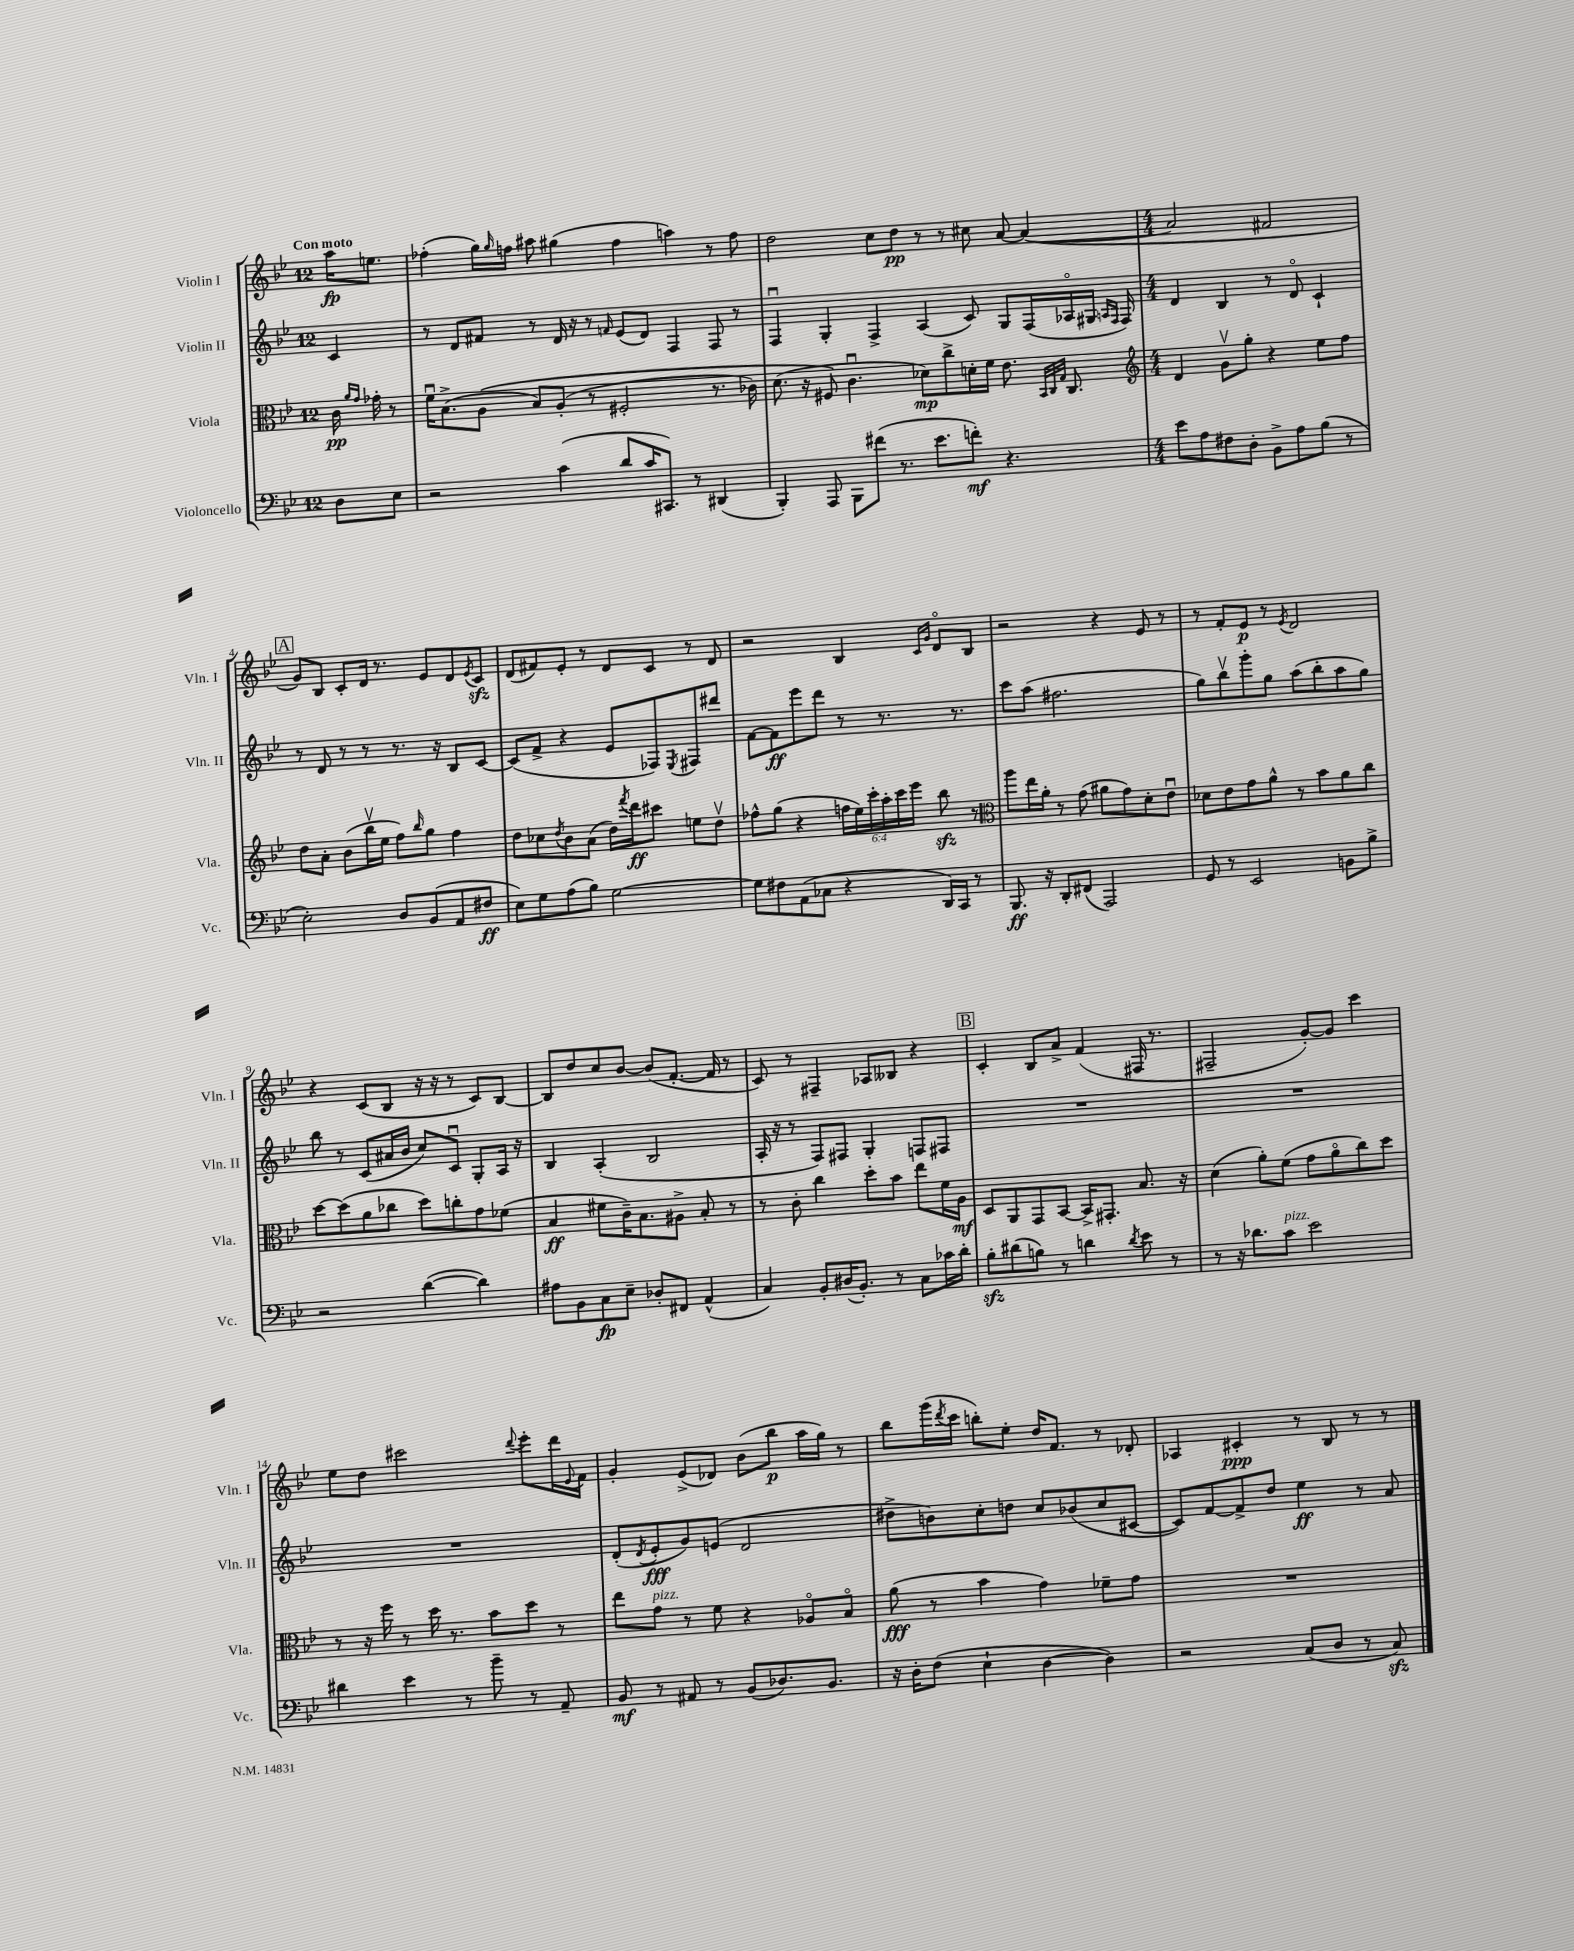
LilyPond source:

<<
\new StaffGroup <<
\new Staff = "s0" \with { instrumentName = "Violin I" shortInstrumentName = "Vln. I" } {
    \clef treble \key bes \major \once \override Staff.TimeSignature.style = #'single-digit \time 12/8 \partial 4 \tempo "Con moto"
    a''16\fp e''8. |
    fes''4-.( g''16) \grace { g''16 } f''16 ais''8 gis''4( f''4 a''4) r8 f''8 |
    d''2 c''8 d''8\pp r8 r8 cis''8 a'8~ a'4~( |
    \numericTimeSignature \time 4/4 a'2 fis'2 |
    \mark \markup { \box "A" } g'8) bes8 c'8-. d'16 r8. ees'8 d'8 \acciaccatura { ees'8 } c'8\sfz |
    d'8( fis'8) ees'8-. r8 d'8 c'8 r8 d'8 |
    r2 bes4 \grace { c'16 g'16 } d'8\flageolet bes8 |
    r2 r4 ees'8 r8 |
    r8 f'8-. ees'8\p r8 \acciaccatura { ees'8 } d'2 |
    r4 c'8( bes8 r16 r16 r8 c'8) bes8~ |
    bes8 d''8 c''8 bes'8~ bes'8( f'8.~-. f'16 r8 |
    c'8) r8 fis4-- aes8 beses8 r4 |
    \mark \markup { \box "B" } c'4-. bes8 a'8-> f'4( fis16 r8. |
    fis2-- g'8~-.) g'8 c'''4 |
    ees''8 d''8 cis'''2 \appoggiatura { d'''8 } ees'''8-. d'''16 \appoggiatura { ees'8 } f'16 |
    g'4-. ees'8->( des'8) bes'8( bes''8\p a''16 g''16) r8 |
    bes''8 g'''16( \acciaccatura { d'''8 } c'''16 b''8-.) ees''8-. d''16 f'8. r8 des'8-. |
    aes4 cis'4-.\ppp r8 bes8 r8 r8 \bar "|." |
}
\new Staff = "s1" \with { instrumentName = "Violin II" shortInstrumentName = "Vln. II" } {
    \clef treble \key bes \major \once \override Staff.TimeSignature.style = #'single-digit \time 12/8 \partial 4
    c'4 |
    r8 d'8 fis'8 r8 d'16 r16 r8 \grace { f'16 } ees'8( d'8) f4 f8 r8 |
    f4\downbow g4-. f4-> a4( c'8) g8 f16( aes16\flageolet gis16 \grace { a16 f16 } f16) |
    \numericTimeSignature \time 4/4 d'4 bes4 r8 d'8\flageolet c'4-! |
    \mark \markup { \box "A" } r8 d'8 r8 r8 r8. r16 bes8 c'8~ |
    c'8( f'8-> r4 ees'8 fes8) \acciaccatura { ees8 } fis8 dis'''8 |
    f'8~ f'8\ff ees'''8 d'''8 r8 r8. r8. |
    c'''8 a''8( fis''2. |
    g''8) bes''8\upbow g'''8-. g''8 a''8( bes''8-. a''8 g''8) |
    bes''8 r8 c'8( ais'16 bes'16 c''8) c'8\downbow g8-. a16 r16 |
    bes4 a4-.( bes2 |
    a16-. r16 r8 f8) fis8 g4-. f8 fis8 |
    \mark \markup { \box "B" } R1 |
    R1 |
    R1 |
    d'8-.( \acciaccatura { d'8 } ees'8-.\fff g'8) e'8( d'2 |
    dis''8-> b'8) c''8-. d''8 c''8 bes'8( c''8 cis'8~ |
    cis'8) f'8~ f'8-> d''8 ees''4\ff r8 a'8 \bar "|." |
}
\new Staff = "s2" \with { instrumentName = "Viola" shortInstrumentName = "Vla." } {
    \clef alto \key bes \major \once \override Staff.TimeSignature.style = #'single-digit \time 12/8 \override Staff.TupletNumber.text = #tuplet-number::calc-fraction-text \partial 4
    c'16\pp \grace { a'16 g'16 } ges'16-. r8 |
    f'16\downbow bes8.->( a8\( bes8) a8-.( r8 fis2-. r8. ces'16) |
    d'8.( r16 fis8\) c'4.\downbow des'8\mp) c''8-> d'16-. f'16 ees'8. \grace { bes,32 c32 g32 } c8. |
    \numericTimeSignature \time 4/4 \clef treble d'4 g'8\upbow g''8-. r4 ees''8 f''8 |
    \mark \markup { \box "A" } d''8 a'8-. bes'8( bes''16\upbow ees''16 f''8) \grace { bes''16 } g''8 f''4 |
    d''8 ces''8 \acciaccatura { d''8 } bes'8 a'8( d''16) \acciaccatura { f'''8 } d'''16\ff cis'''8 e''8 d''8\upbow |
    fes''8-^ g''8( r4 \tuplet 6/4 { f''16 ees''16) c'''16-. a''16-. c'''16 ees'''16 } bes''8\sfz r8 |
    \clef alto a''8 ees''16 a'16-. r8 g'8( ais'8 g'8) d'8-. ees'8\downbow |
    des'8 ees'8 g'8 a'8-^ r8 bes'8 a'8 c''8 |
    d''8~ d''8( a'8 ces''8 d''8) c''8-. g'8 fes'8( |
    bes4\ff fis'8 c'16--) bes8. ais8-> bes8-. r8 |
    r8 c'8-. c''4 d''8-. bes'8 ees''8 f'16 a16\mf |
    \mark \markup { \box "B" } d8 a,8 g,8 bes,8~ bes,16-> gis,8.-. bes8. r16 |
    d'4( a'8-.) f'8( g'8 a'8\flageolet c''8) d''8 |
    r8 r16 f''16 r8 d''16 r8. bes'8 d''8 r8 |
    ees''8 g'8^\markup { \italic "pizz." } r8 f'8 r4 aes8\flageolet bes8\flageolet |
    a'8\fff( r8 bes'4 g'4) fes'8-- g'8 |
    R1 \bar "|." |
}
\new Staff = "s3" \with { instrumentName = "Violoncello" shortInstrumentName = "Vc." } {
    \clef bass \key bes \major \once \override Staff.TimeSignature.style = #'single-digit \time 12/8 \partial 4
    d8 ees8 |
    r2 c'4( d'8 c'16 cis,8.) r8 dis,4( |
    bes,,4-.) a,,8 bes,,8 fis'8( r8. ees'8. f'8-.\mf) r4. |
    \numericTimeSignature \time 4/4 ees'8 a8 fis8 d8-. bes,8-> a8 bes8( r8 |
    \mark \markup { \box "A" } ees2-.) d8 bes,8( a,8 fis8\ff |
    ees8) g8 a8( bes8) g2~ |
    g8 fis8 a,8( ces8 r4 d,16) c,16 r8 |
    bes,,8.\ff r16 d,8-. fis,8( a,,2) |
    g,8 r8 ees,2 b,8 bes8-> |
    r2 d'4~( d'4) |
    ais8 bes,8 c8\fp ees8-- des8-. fis,8 a,4-^( |
    c4) bes,8-. dis16( bes,8.-.) r8 c8 ces'16 d'16-. |
    \mark \markup { \box "B" } bes8-.\sfz dis'8( b8) r8 d'4 \acciaccatura { d'8 } ees'8 r8 |
    r8 r16 des'8. c'8^\markup { \italic "pizz." } ees'2 |
    dis'4 ees'4 r8 bes'8-- r8 a,8-- |
    bes,8\mf r8 ais,8 r8 bes,8( des8.) bes,8. |
    r16 d16-. f8( ees4-! d4~ d4) |
    r2 c8( d8 r8 c8\sfz) \bar "|." |
}
>>
>>
